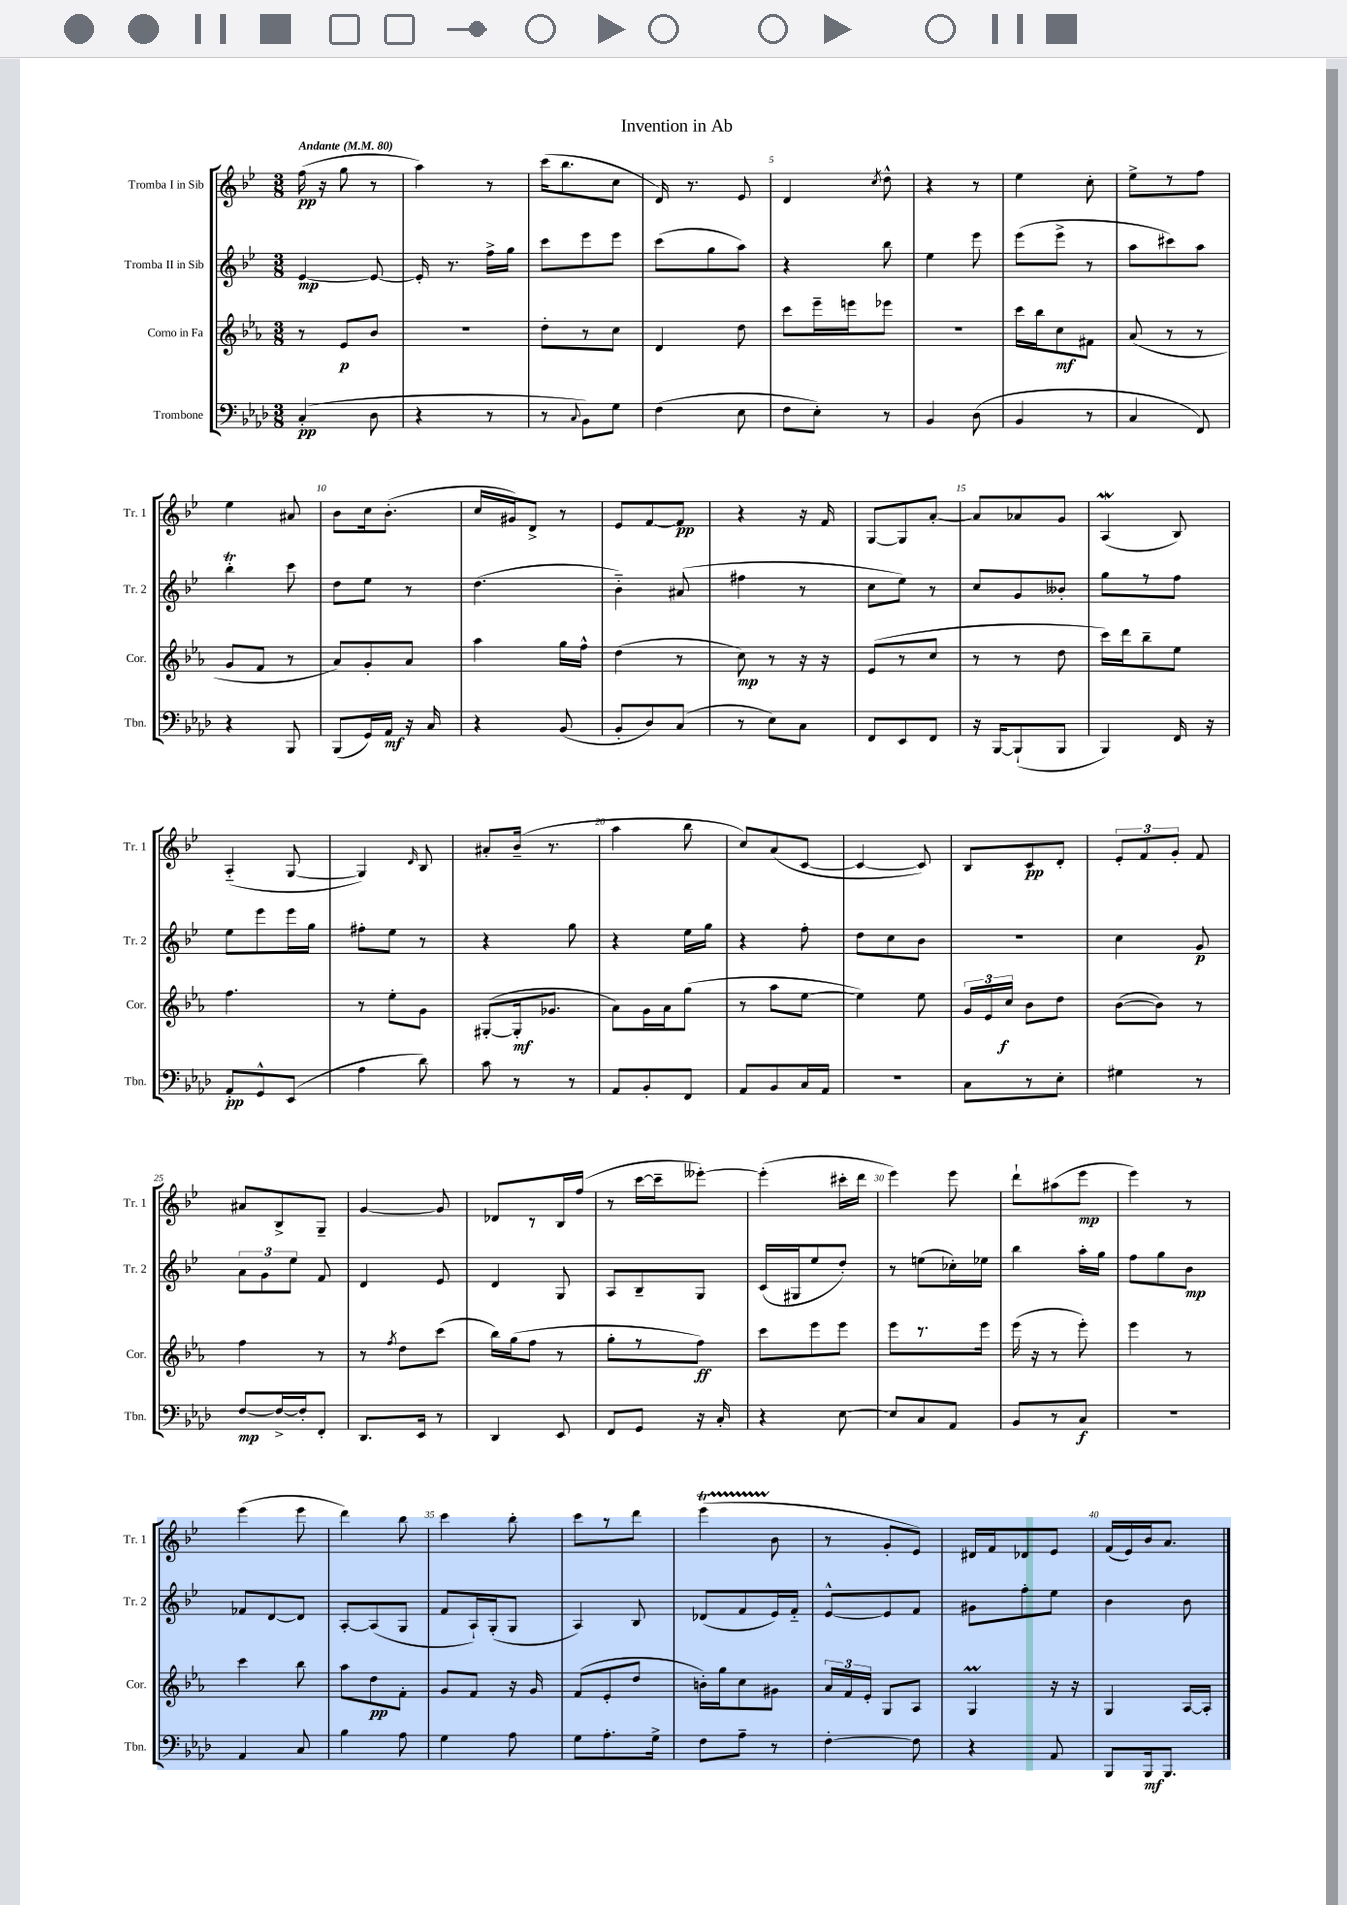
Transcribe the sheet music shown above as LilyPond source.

\header { title = "Invention in Ab" }
<<
\new StaffGroup <<
\new Staff = "s0" \with { instrumentName = "Tromba I in Sib" shortInstrumentName = "Tr. 1" } {
    \clef treble \key bes \major \numericTimeSignature \time 3/8 \tempo "Andante" 4 = 80
    \autoBeamOff f''16\pp( r16 g''8 r8 |
    a''4) r8 |
    c'''16[( bes''8. c''8] |
    d'16) r8. ees'8 |
    d'4 \acciaccatura { c''8 } d''8-^ |
    r4 r8 |
    ees''4 c''8-. |
    ees''8[-> r8 f''8] |
    ees''4 ais'8 |
    bes'8[ c''16 bes'8.]-.( |
    c''16[ gis'16) d'8]-> r8 |
    ees'8[ f'8~ f'8]\pp |
    r4 r16 f'16 |
    g8[~ g8 a'8]~-. |
    a'8[ aes'8 g'8] |
    a4\mordent( bes8) |
    a4-_( g8~ |
    g4) \grace { d'16 } bes8 |
    ais'8[-. bes'16]--( r8. |
    a''4 bes''8 |
    c''8[) a'8( c'8]~ |
    c'4~ c'8) |
    bes8[ c'8\pp d'8]-. |
    \tuplet 3/2 { ees'8[-. f'8 g'8]-. } f'8 |
    ais'8[ bes8-> g8]-- |
    g'4~ g'8 |
    des'8[ r8 bes16 f''16]( |
    r8 c'''16[~ c'''16-- eeses'''8]~-.) |
    eeses'''4-.( cis'''16[-. d'''16] |
    ees'''4) ees'''8 |
    d'''8[-! ais''8( ees'''8]\mp |
    ees'''4) r8 |
    ees'''4( ees'''8 |
    d'''4) bes''8 |
    c'''4 bes''8-. |
    c'''8[ r8 d'''8] |
    ees'''4\startTrillSpan( bes'8\stopTrillSpan |
    r8 g'8[-. ees'8]) |
    dis'16[ f'16 des'8 ees'8] |
    f'16[( ees'16) bes'16 a'8.] \bar "|." |
}
\new Staff = "s1" \with { instrumentName = "Tromba II in Sib" shortInstrumentName = "Tr. 2" } {
    \clef treble \key bes \major \numericTimeSignature \time 3/8
    \autoBeamOff ees'4~\mp ees'8~ |
    ees'16-. r8. f''16[-> g''16] |
    c'''8[ ees'''8 ees'''8] |
    c'''8[( g''8 a''8]) |
    r4 bes''8 |
    ees''4 ees'''8 |
    ees'''8[( ees'''8]-> r8 |
    a''8[ cis'''8) a''8] |
    bes''4-.\trill c'''8 |
    d''8[ ees''8] r8 |
    d''4.( |
    bes'4-_) ais'8( |
    fis''4 r8 |
    c''8[ ees''8]) r8 |
    c''8[ g'8 beses'8]-. |
    g''8[ r8 f''8] |
    ees''8[ ees'''8 ees'''16 g''16] |
    fis''8[-. ees''8] r8 |
    r4 g''8 |
    r4 ees''16[ g''16] |
    r4 f''8-. |
    d''8[ c''8 bes'8] |
    R4. |
    c''4 g'8\p |
    \tuplet 3/2 { a'8[ g'8 ees''8] } f'8 |
    d'4 ees'8 |
    d'4 g8 |
    a8[ bes8-- g8] |
    c'16[( gis16 ees''8 d''8]-.) |
    r8 e''8[( ces''16-.) ees''16] |
    bes''4 a''16[-. g''16] |
    f''8[ g''8 bes'8]\mp |
    fes'8[ d'8~ d'8] |
    a8[~-. a8( g8] |
    f'8[ a16-!) g16-.( g8] |
    a4) bes8 |
    des'8[( f'8 ees'16) f'16]-_ |
    ees'8[~-^ ees'8 f'8] |
    gis'8[ f''8-. ees''8] |
    bes'4 bes'8 \bar "|." |
}
\new Staff = "s2" \with { instrumentName = "Corno in Fa" shortInstrumentName = "Cor." } {
    \clef treble \key ees \major \numericTimeSignature \time 3/8
    \autoBeamOff r8 ees'8[\p bes'8] |
    R4. |
    d''8[-. r8 c''8] |
    d'4 d''8 |
    c'''8[ ees'''16-- e'''16 ees'''8] |
    R4. |
    c'''16[ bes''16 c''8\mf fis'8] |
    aes'8( r8 r8 |
    g'8[ f'8] r8 |
    aes'8[) g'8-. aes'8] |
    aes''4 g''16[ f''16]-^ |
    d''4( r8 |
    c''8\mp) r8 r16 r16 |
    ees'8[( r8 c''8] |
    r8 r8 d''8 |
    c'''16[) d'''16 bes''8-- ees''8] |
    f''4. |
    r8 ees''8[-. g'8] |
    gis8[~-.( gis16-.\mf ges'8.] |
    aes'8[) g'16 aes'16 g''8]( |
    r8 aes''8[ ees''8]~ |
    ees''4) ees''8 |
    \tuplet 3/2 { g'16[ ees'16 c''16]\f } bes'8[ d''8] |
    bes'8[~( bes'8]) r8 |
    f''4 r8 |
    r8 \acciaccatura { f''8 } d''8[ c'''8]( |
    bes''16[) g''16( f''8] r8 |
    g''8[-. r8 f''8]\ff) |
    c'''8[ ees'''8 ees'''8] |
    ees'''8[ r8. ees'''16] |
    ees'''16( r16 r8 ees'''8-.) |
    ees'''4 r8 |
    c'''4 bes''8 |
    aes''8[ d''8\pp f'8]-. |
    g'8[ f'8] r16 g'16 |
    f'8[( ees'8-. d''8] |
    b'16[-.) g''16 c''8 gis'8] |
    \tuplet 3/2 { aes'16[ f'16 ees'16]-. } g8[ aes8] |
    g4\prall r16 r16 |
    g4 aes16[~ aes16]-. \bar "|." |
}
\new Staff = "s3" \with { instrumentName = "Trombone" shortInstrumentName = "Tbn." } {
    \clef bass \key aes \major \numericTimeSignature \time 3/8
    \autoBeamOff c4-.\pp( des8 |
    r4 r8 |
    r8 \appoggiatura { c8 } bes,8[) g8] |
    f4( ees8 |
    f8[ ees8]-.) r8 |
    bes,4 des8( |
    bes,4 r8 |
    c4 f,8) |
    r4 bes,,8 |
    bes,,8[( g,16) aes,16]\mf r16 c16 |
    r4 bes,8( |
    bes,8[-. des8) c8]( |
    r8 ees8[) c8] |
    f,8[ ees,8 f,8] |
    r16 bes,,16[~ bes,,8-!( bes,,8] |
    bes,,4) f,16 r16 |
    aes,8[-.\pp g,8-^ ees,8]( |
    aes4 des'8) |
    c'8 r8 r8 |
    aes,8[ bes,8-. f,8] |
    aes,8[ bes,8 c16 aes,16] |
    R4. |
    c8[ r8 ees8]-. |
    gis4 r8 |
    f8[~\mp f16~-> f16-. f,8]-. |
    des,8.[ ees,16] r8 |
    des,4 ees,8 |
    f,8[ g,8] r16 c16-. |
    r4 ees8~ |
    ees8[ c8 aes,8] |
    bes,8[ r8 c8]\f |
    R4. |
    aes,4 c8 |
    bes4 aes8 |
    g4 aes8 |
    g8[ aes8.-. g16]-> |
    f8[ aes8]-- r8 |
    f4~-. f8 |
    r4 aes,8 |
    bes,,8[ bes,,16\mf bes,,8.] \bar "|." |
}
>>
>>
\layout { \context { \Score \override BarNumber.break-visibility = ##(#f #t #t) barNumberVisibility = #(every-nth-bar-number-visible 5) } }
